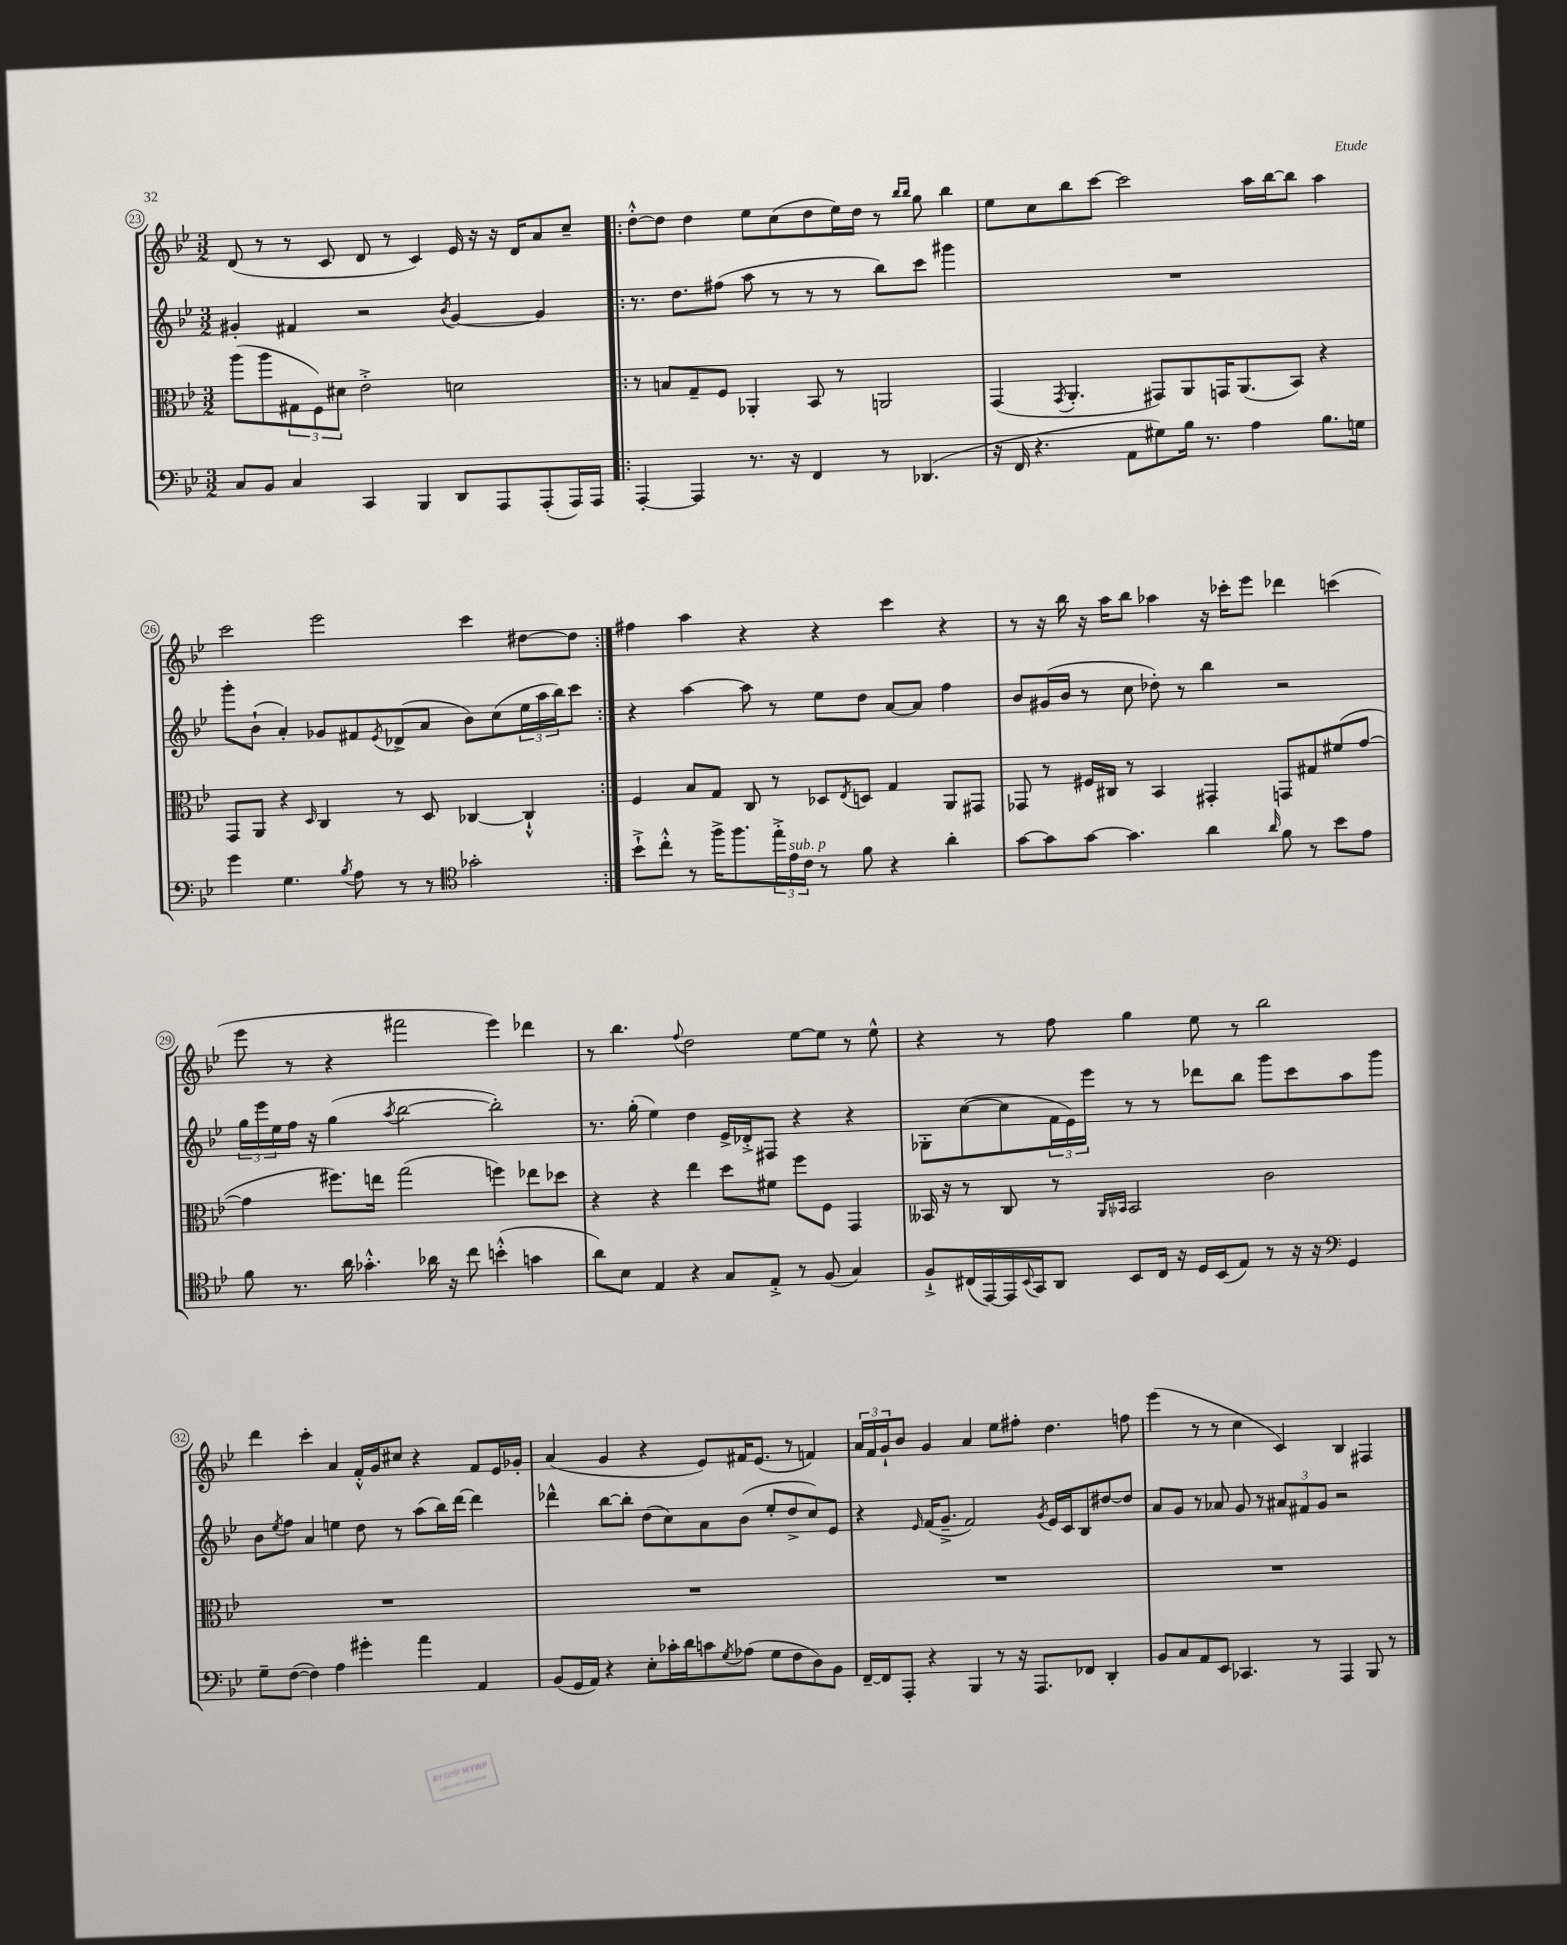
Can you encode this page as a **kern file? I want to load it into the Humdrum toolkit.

**kern	**kern	**kern	**kern
*part4	*part3	*part2	*part1
*staff4	*staff3	*staff2	*staff1
*clefF4	*clefC3	*clefG2	*clefG2
*k[b-e-]	*k[b-e-]	*k[b-e-]	*k[b-e-]
*M3/2	*M3/2	*M3/2	*M3/2
=23	=23	=23	=23
8C/L	(8aa\L	4g#X'/	(8d/
8BB-/J	8aa\	.	8r
4C/	12G#X\	4f#X/	8r
.	12F\)	.	.
.	.	.	8c/
.	12d#X\J	.	.
4CC/	2e-'^\	2r	8d/
.	.	.	8r
4BBB-/	.	.	4c/)
.	.	8qb-/	.
8DD/L	2dn\	[4g#/	16e-/
.	.	.	16r
8AAA/	.	.	16r
.	.	.	16d/KL
(8AAA'/	.	4g#/]	8a/
16AAA/L)	.	.	8cc~/J
16AAA/JJ	.	.	.
=24!|:	=24!|:	=24!|:	=24!|:
[4AAA'/	8r	8.r	[8dd'^^\L
.	8Bn/L	.	8dd\J]
.	.	8.dd\L	.
4AAA/]	8G~/	.	4dd\
.	8F/J	(8ff#X\J	.
8.r	4AA-X'/	8aa\	8ee-\L
.	.	8r	(8cc\
16r	.	.	.
4FF/	8BB-/	8r	8dd\
.	8r	8r	16ee-\L)
.	.	.	16dd\JJ
8r	2AAn/	8bb-\L)	8r
.	.	.	16qqbb-/LL
.	.	.	16qqbb-/JJ
(4.DD-X/	.	8ccc\J	8gg\
.	.	4ggg#X\	4bb-\
=25	=25	=25	=25
16r	(4GG/	1.r	8ee-\L
16FF/	.	.	.
4.r	.	.	8cc\
.	8qGG/	.	.
.	4.AA'/	.	8bb-\
.	.	.	[8ccc\J
8AA\L	.	.	2ccc\]
8G#X\)	8GG#X/L)	.	.
16B-\Jk	8AA/	.	.
8.r	.	.	.
.	16GGn/K	.	.
.	(8.AA/	.	.
4A\	.	.	16aa\LL
.	.	.	[16bb-\J
.	8BB-/J)	.	8bb-\J]
8.B-\L	4r	.	4aa\
16Gn\Jk	.	.	.
!!LO:LB:g=z
=26	=26	=26	=26
4g\	8GG/L	8ggg'\L	2ccc\
.	8AA/J	(8b-`\J	.
4.G\	4r	4a'/)	.
.	16qqD/	.	.
.	4C/	8g-X/L	2eee-\
8qB-/	.	.	.
8A\	.	8f#X/	.
.	.	8qe-/	.
8r	8r	(8d-X^/	.
8r	8D/	8a/J	.
*clefC4	*	*	*
2g-X'\	[4C-X/	8b-\L)	4ccc\
.	.	(8cc\	.
.	4C-`^^/]	24ee-\L	[8dd#X\L
.	.	24aa\	.
.	.	24bb-\J)	.
.	.	8ccc\J	8dd#\J]
=27:|!	=27:|!	=27:|!	=27:|!
8b-`^\L	4F/	4r	4ff#X\
8cc'^^\J	.	.	.
8r	8B-/L	[4aa\	4aa\
16ff^\KL	8G/J	.	.
8.ff\	.	.	.
.	8C/	8aa\]	4r
24ee-'^\L	8r	8r	.
!LO:TX:a:i:t=sub. p	!	!	!
24e-\	.	.	.
24c\JJ	.	.	.
8r	8D-X/L	8ee-\L	4r
.	8qE-/	.	.
8f\	8Dn/J	8dd\J	.
4r	4G/	[8a/L	4ccc\
.	.	8a/J]	.
4a'\	8AA/L	4ff\	4r
.	8GG#X/J	.	.
=28	=28	=28	=28
[8g\L	8GG-X/	8b-/L	8r
8g\]	8r	(16g#X/L	16r
.	.	16b-/JJ	16bb-\
[8g\J	16F#X/LL	8r	16r
.	16C#X/JJ	.	16aa\KL
4.g\]	8r	8cc\	8bb-\J
.	4BB-/	8dd-X'\)	4aa-X\
.	.	8r	.
4a\	4GG#X'/	4bb-\	16r
.	.	.	16ccc-X'\KL
.	.	.	8eee-\J
16qqa/	.	.	.
8f\	8GGn/L	2r	4ddd-X\
8r	8G#X/	.	.
8b-\L	(8f#X/	.	(4cccn\
8e-\J	[8g/J	.	.
!!LO:LB:g=z
=29	=29	=29	=29
8f\	4g\]	24gg\LL	8eee-\
.	.	24eee-\	.
.	.	24ee-\	.
8.r	.	16ff\JJ	8r
.	.	16r	.
.	8.ff#X\L)	(4gg\	4r
16a\	.	.	.
4.g-X'^^\	.	.	.
.	16een\Jk	.	.
.	.	8qaa/	.
.	(2gg\	[2bb-\	2fff#X\
16a-X\	.	.	.
16r	.	.	.
8cc\	.	.	.
(4bn'^^\	4ffn\)	2bb-'\])	4eee-\)
4gn\	8ee-X\L	.	4ddd-X\
.	8dd-X\J	.	.
=30	=30	=30	=30
8a\L)	4r	8.r	8r
8B-\J	.	.	4.bb-\
.	.	(16gg'\	.
4E-/	4r	4ee-\)	.
.	.	.	8qqff/
4r	4ee-\	4dd\	2dd\
8G/L	8dd\L	16e-^/LL	.
.	.	16d-X'^/J	.
8E-'^/J	8f#X\J	8F#X/J	.
8r	8ff\L	4r	[8ee-\L
(8F/	8F\J	.	8ee-\J]
4G/)	4GG/	4r	8r
.	.	.	8ee-^^\
=31	=31	=31	=31
8F`^/L	16BB--X/	8G-X'\L	4r
.	16r	.	.
(16C#X/L	8r	([8cc\	.
[16EE-/)	.	.	.
16EE-/]	8C/	8cc\]	8r
8qqBB-/	.	.	.
16GG/J	.	.	.
8AA/J	8r	24f\L	8ff\
.	.	24e-\)	.
.	.	24eee-\JJ	.
.	16qqAA/LL	.	.
.	16qqBB-X/JJ	.	.
8BB-/L	2BB-/	8r	4gg\
16C#/Jk	.	8r	.
16r	.	.	.
16D/LL	.	8ddd-X\L	8ee-\
(16BB-/J	.	.	.
8E-/J)	.	8bb-\J	8r
8r	2c\	8ggg\L	2bb-\
16r	.	8ccc\	.
16r	.	.	.
*clefF4	*	*	*
4GG/	.	8aa\	.
.	.	8ggg\J	.
!!LO:LB:g=z
=32	=32	=32	=32
8G~\L	1.r	8b-\L	4ddd\
.	.	8qee-/	.
([8F\J	.	8ff\J	.
4F\])	.	4a/	4ccc'\
4A\	.	4een\	4a/
4g#X'\	.	8dd\	16f'^^/LL
.	.	.	16g/J
.	.	8r	8cc#X/J
4a\	.	(8aa\L	4r
.	.	16bb-\L)	.
.	.	[16ddd\JJ	.
4AA/	.	4ddd\]	8f/L
.	.	.	16e-/L
.	.	.	16g-X'/JJ
=33	=33	=33	=33
(8BB-/L	1.r	4ddd-X^^\	(4a/
16GG/L	.	.	.
16AA/JJ)	.	.	.
4r	.	[8bb-\L	4g/
.	.	8bb-'\J]	.
8E-'\L	.	(8dd\L	4r
16c-X'\L	.	8cc\)	.
16d\J	.	.	.
8cn\	.	8a\	8e-/L)
8qG/	.	.	.
(8A-X\J	.	(8b-\J	16f#X/K
.	.	.	(8.e-/J
8G\L	.	8ee-'/L	.
8F\	.	8dd^/	8r
8D\)	.	8cc/)	4fn/)
8BB-\J	.	8e-/J	.
=34	=34	=34	=34
[16FF~/LL	1.r	4r	24a/LL
.	.	.	24f/
16FF/J]	.	.	.
.	.	.	24g`/J
8AAA'/J	.	.	8b-/J
.	.	16qqe-/	.
4r	.	(16f/KL	4g/
.	.	8.g~^/J	.
4BBB-/	.	2f/)	4a/
8r	.	.	8ee-\L
16r	.	.	8ff#X'\J
8.AAA/L	.	.	.
.	.	8qg/	.
.	.	16e-/LL	4.dd\
.	.	16c/J	.
8FF-X/J	.	8B-/	.
4DD'/	.	[8dd#X/	.
.	.	8dd#/J]	8ffn\
=35	=35	=35	=35
8BB-/L	1.r	8a/L	(4eee-\
8C/	.	8g/J	.
8AA/	.	8r	8r
8EE-/J	.	8a-X/	8r
4.CC-X/	.	8g/	4cc\
.	.	8r	.
.	.	12a#X/L	4c/)
.	.	12f#X/	.
8r	.	.	.
.	.	12g/J	.
4AAA/	.	2r	4B-/
8BBB-/	.	.	4F#X/
8r	.	.	.
==	==	==	==
*-	*-	*-	*-
